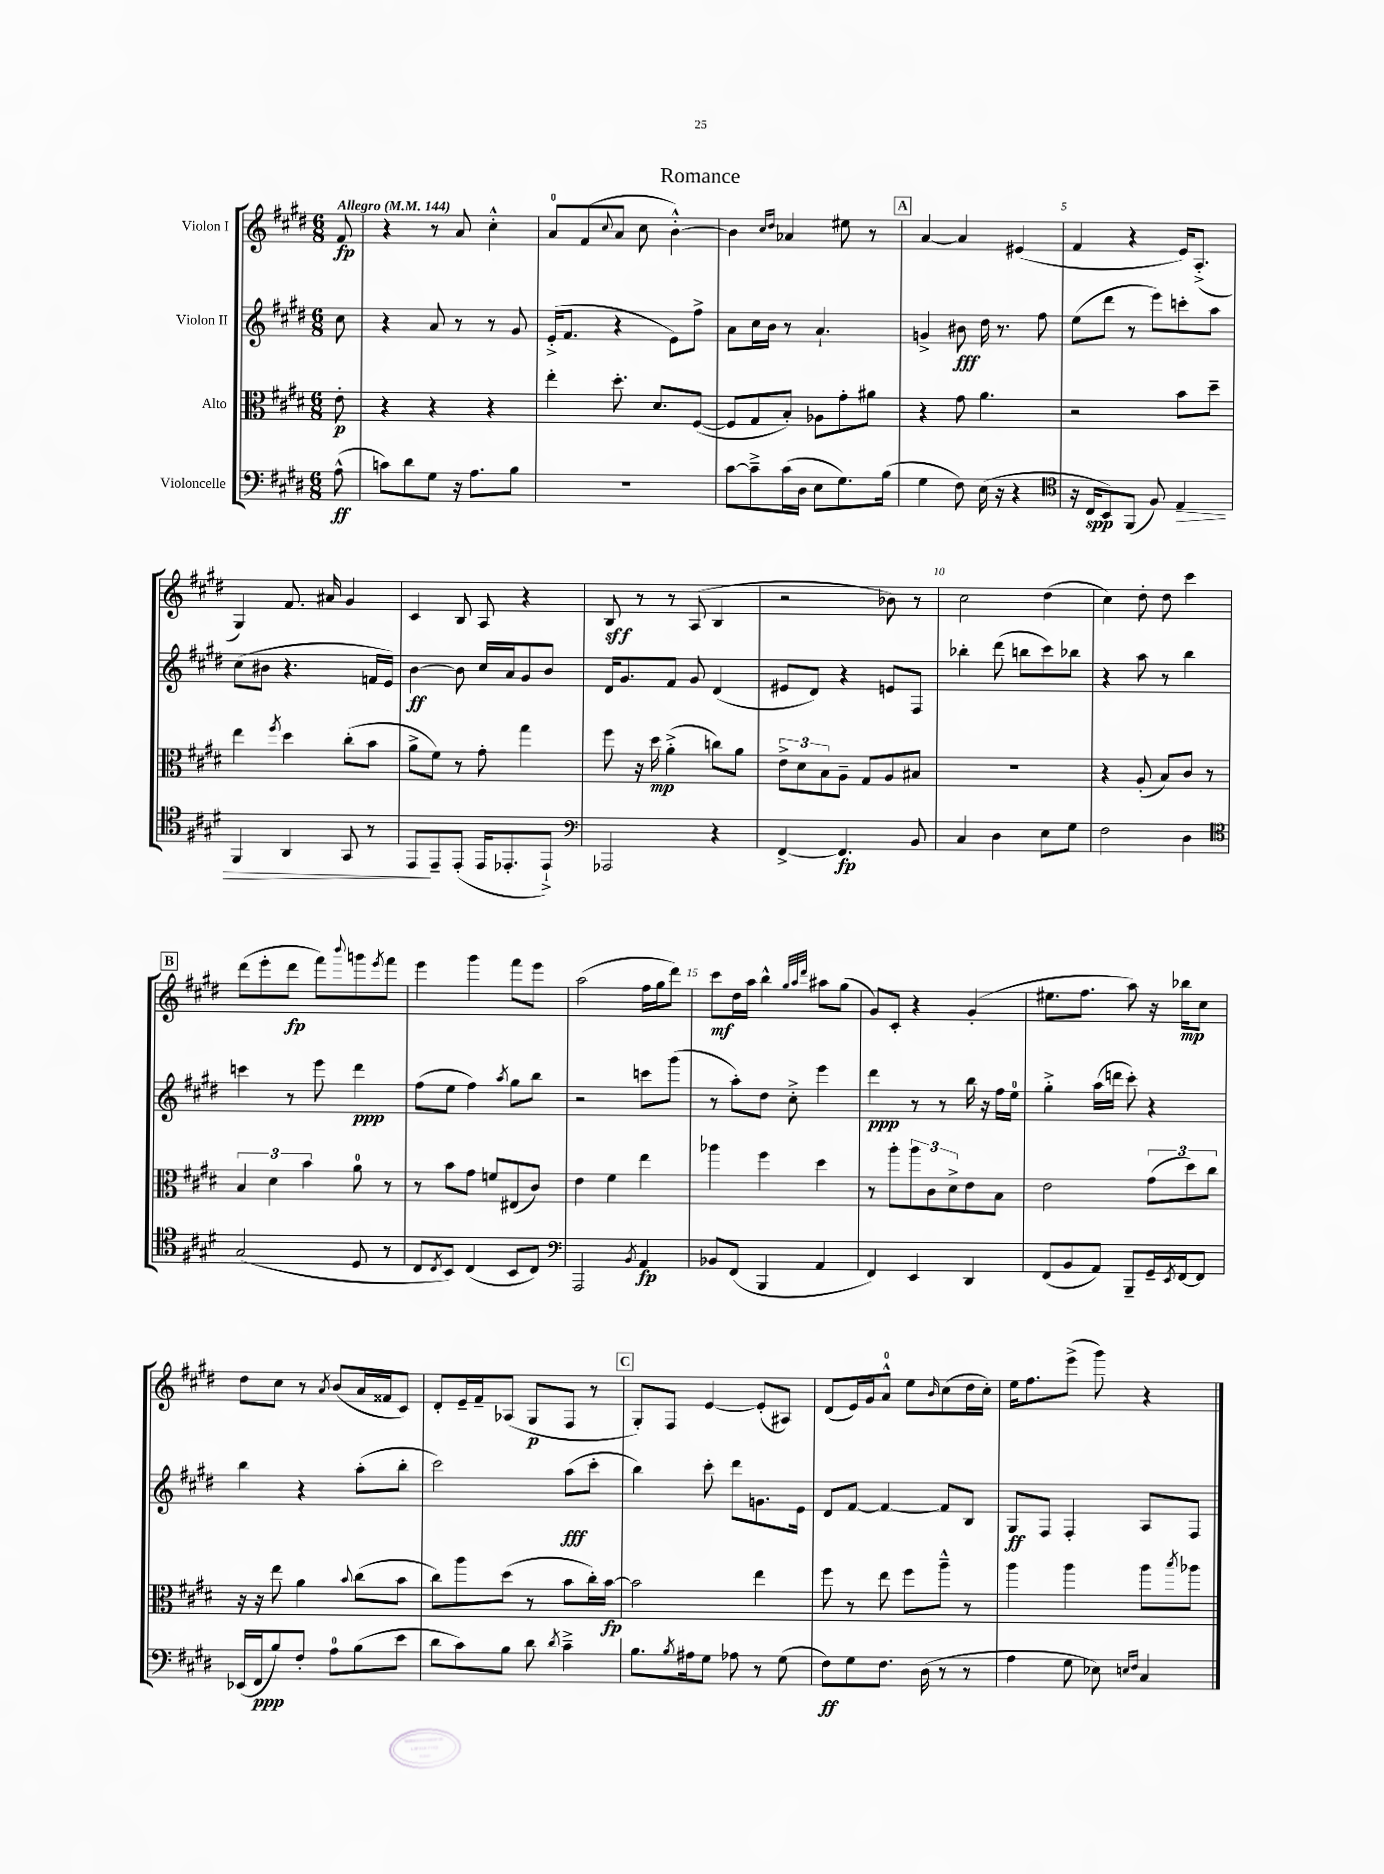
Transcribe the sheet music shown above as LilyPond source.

\header { title = "Romance" }
<<
\new StaffGroup <<
\new Staff = "s0" \with { instrumentName = "Violon I" } {
    \clef treble \key e \major \numericTimeSignature \time 6/8 \partial 8 \tempo "Allegro" 4 = 144
    fis'8\fp |
    r4 r8 a'8 cis''4-.-^ |
    a'8-0 fis'8( \appoggiatura { cis''8 } a'8 cis''8 b'4~-.-^) |
    b'4 \grace { cis''16 dis''16 } aes'4 eis''8 r8 |
    \mark \markup { \box "A" } a'4~ a'4 eis'4( |
    fis'4 r4 e'16) a8.-.->( |
    gis4) fis'8. ais'16 gis'4 |
    cis'4 b8 a8 r4 |
    b8\sff r8 r8 a8( b4 |
    r2 bes'8) r8 |
    cis''2 dis''4( |
    cis''4) dis''8-. dis''8 cis'''4 |
    \mark \markup { \box "B" } dis'''8( e'''8-. dis'''8\fp fis'''8) \appoggiatura { b'''8 } g'''8 \acciaccatura { e'''8 } fis'''8 |
    e'''4 gis'''4 fis'''8 e'''8 |
    a''2( fis''16 gis''16 dis'''8) |
    cis'''8\mf dis''16 a''16 b''4-^ \grace { gis''32 a''32 dis'''32 } ais''8 gis''8( |
    gis'8) cis'8-. r4 gis'4-.( |
    eis''8. fis''8. a''8) r16 bes''16\mp cis''8 |
    dis''8 cis''8 r8 \acciaccatura { a'8 } b'8( a'16 fisis'16 cis'8) |
    dis'8-. e'16-- fis'16-- aes8( gis8\p fis8 r8 |
    \mark \markup { \box "C" } gis8-.) fis8 e'4~ e'8-.( ais8) |
    dis'8( e'16) gis'16 a'8-0-^ e''8 \grace { b'16 } cis''8( dis''16 cis''16-.) |
    e''16 fis''8. e'''8->( gis'''8) r4 \bar "|." |
}
\new Staff = "s1" \with { instrumentName = "Violon II" } {
    \clef treble \key e \major \numericTimeSignature \time 6/8 \partial 8
    cis''8 |
    r4 a'8 r8 r8 gis'8 |
    e'16-.->( fis'8. r4 e'8) fis''8-> |
    a'8 cis''16 b'16 r8 a'4.-! |
    \mark \markup { \box "A" } g'4-> bis'8\fff dis''16 r8. fis''8 |
    e''8( dis'''8 r8 e'''8) c'''8-. a''8 |
    cis''8( bis'8 r4. f'16 e'16) |
    b'4~\ff b'8 cis''16 a'16 gis'8 b'8 |
    dis'16 gis'8. fis'8 gis'8 dis'4( |
    eis'8 dis'8) r4 e'8 fis8 |
    bes''4-. dis'''8( b''8 cis'''8) bes''8 |
    r4 a''8 r8 b''4 |
    \mark \markup { \box "B" } c'''4 r8 e'''8 dis'''4\ppp |
    fis''8( e''8 fis''4) \acciaccatura { a''8 } gis''8 b''8 |
    r2 c'''8 gis'''8( |
    r8 a''8-.) dis''8 cis''8-.-> e'''4 |
    dis'''4\ppp r8 r8 b''16 r16 fis''16 e''16-0 |
    gis''4-.-> a''16( d'''16 cis'''8-.) r4 |
    b''4 r4 a''8-.( b''8-. |
    cis'''2) a''8\fff( cis'''8-. |
    \mark \markup { \box "C" } b''4) cis'''8-. dis'''8 g'8. e'16 |
    dis'8 fis'8~ fis'4~ fis'8 b8 |
    gis8\ff fis8 fis4-. a8 fis8 \bar "|." |
}
\new Staff = "s2" \with { instrumentName = "Alto" } {
    \clef alto \key e \major \numericTimeSignature \time 6/8 \partial 8
    e'8-.\p |
    r4 r4 r4 |
    e''4-. dis''8.-. dis'8. fis8~( |
    fis8 gis8 b8-.) aes8 gis'8-. ais'8 |
    \mark \markup { \box "A" } r4 gis'8 a'4. |
    r2 b'8 dis''8-- |
    e''4 \acciaccatura { fis''8 } dis''4 cis''8-.( b'8 |
    a'8-> fis'8) r8 gis'8-. gis''4 |
    fis''8 r16 dis''16\mp a'4-.->( c''8) a'8 |
    \tuplet 3/2 { e'8-> dis'8 b8 } a8-- gis8 a8 bis8 |
    R2. |
    r4 a8-.( b8) cis'8 r8 |
    \mark \markup { \box "B" } \tuplet 3/2 { b4 dis'4 b'4 } a'8-0 r8 |
    r8 b'8 gis'8 f'8 eis8( cis'8) |
    e'4 fis'4 e''4 |
    aes''4 fis''4 dis''4 |
    r8 a''8-. \tuplet 3/2 { a''8 cis'8 dis'8-> } e'8 b8 |
    e'2 \tuplet 3/2 { gis'8( dis''8) cis''8 } |
    r16 r16 e''8 a'4 \appoggiatura { b'8 } cis''8( b'8 |
    cis''8) a''8 dis''8( r8 b'8 cis''16-.) b'16~\fp |
    \mark \markup { \box "C" } b'2 e''4 |
    fis''8 r8 e''8 fis''8 a''8---^ r8 |
    a''4 a''4 a''8 \acciaccatura { b''8 } aes''8 \bar "|." |
}
\new Staff = "s3" \with { instrumentName = "Violoncelle" } {
    \clef bass \key e \major \numericTimeSignature \time 6/8 \partial 8
    a8-^\ff( |
    c'8) dis'8 gis8 r16 a8. b8 |
    R2. |
    cis'8~ cis'8---> cis'16( dis16 e8 gis8.) b16( |
    \mark \markup { \box "A" } gis4 fis8) e16( r16 r4 |
    \clef tenor r16 cis16\spp b,8) fis,8( fis8) e4\> |
    fis,4 a,4 gis,8 r8 |
    e,8\! e,8-- e,8-.( e,16 ees,8.-. ees,8-!->) |
    \clef bass aes,,2 r4 |
    fis,4~-> fis,4.\fp b,8 |
    cis4 dis4 e8 gis8 |
    fis2 dis4 |
    \mark \markup { \box "B" } \clef tenor gis2( dis8 r8 |
    cis8 \acciaccatura { cis8 } b,8) cis4( b,8 cis8) |
    \clef bass a,,2 \acciaccatura { b,8 } a,4\fp |
    bes,8 fis,8( b,,4 a,4 |
    fis,4) e,4 dis,4 |
    fis,8( b,8 a,8) b,,8-- gis,16-- \acciaccatura { e,8 } fis,16~ fis,8 |
    ees,16( fis,16\ppp b8) fis8-. a8-0 b8( e'8 |
    dis'8 cis'8) b8 dis'8 \acciaccatura { dis'8 } cis'4---> |
    \mark \markup { \box "C" } b8. \acciaccatura { b8 } ais16 gis8 aes8 r8 gis8( |
    fis8\ff) gis8 fis8. dis16( r8 r8 |
    a4 gis8 ees8) \grace { e16 fis16 } cis4 \bar "|." |
}
>>
>>
\layout { \context { \Score \override BarNumber.break-visibility = ##(#f #t #t) barNumberVisibility = #(every-nth-bar-number-visible 5) } }
